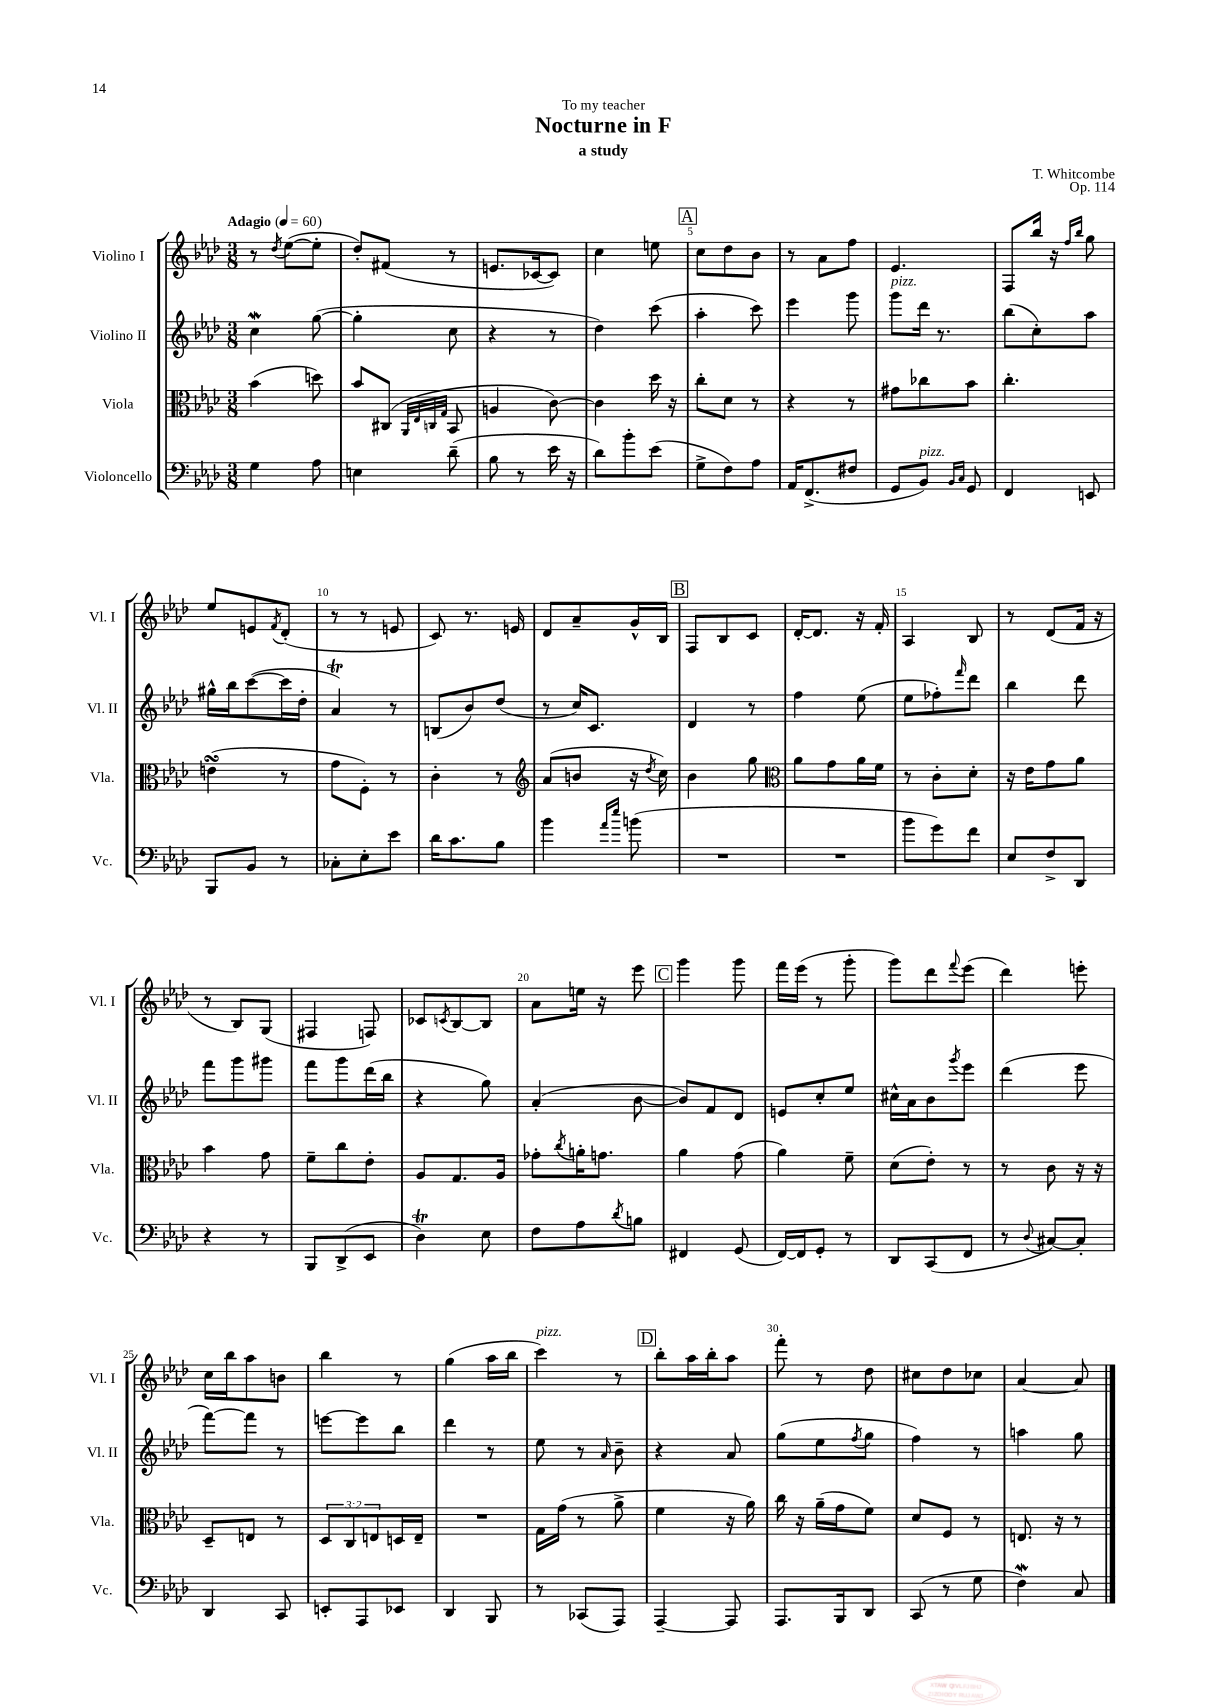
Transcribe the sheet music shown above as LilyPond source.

\header { title = "Nocturne in F" composer = "T. Whitcombe" subtitle = "a study" dedication = "To my teacher" opus = "Op. 114" }
<<
\new StaffGroup <<
\new Staff = "s0" \with { instrumentName = "Violino I" shortInstrumentName = "Vl. I" } {
    \clef treble \key aes \major \numericTimeSignature \time 3/8 \tempo "Adagio" 4 = 60
    r8 \acciaccatura { des''8 } ees''8~( ees''8-. |
    des''8-.) fis'8( r8 |
    e'8. ces'16~ ces'8) |
    c''4 e''8 |
    \mark \markup { \box "A" } c''8 des''8 bes'8 |
    r8 aes'8 f''8 |
    ees'4. |
    f8 bes''16 r16 \grace { f''16 bes''16 } g''8 |
    ees''8 e'8 \acciaccatura { f'8 } des'8-.( |
    r8 r8 e'8 |
    c'8) r8. e'16 |
    des'8 aes'8-- g'16-^ bes16 |
    \mark \markup { \box "B" } f8 bes8 c'8 |
    des'16~-. des'8. r16 f'16-. |
    aes4 bes8 |
    r8 des'8( f'16 r16 |
    r8 bes8) g8( |
    fis4 f8) |
    ces'8 \acciaccatura { c'8 } bes8~ bes8 |
    aes'8 e''16 r16 ees'''8 |
    \mark \markup { \box "C" } g'''4 g'''8 |
    f'''16 ees'''16( r8 g'''8-. |
    g'''8) des'''8 \appoggiatura { f'''8 } ees'''8( |
    des'''4) e'''8-. |
    c''16 bes''16 aes''8 b'8 |
    bes''4 r8 |
    g''4( aes''16 bes''16 |
    c'''4^\markup { \italic "pizz." }) r8 |
    \mark \markup { \box "D" } bes''8-. aes''16 bes''16-. aes''8 |
    f'''8-. r8 des''8 |
    cis''8 des''8 ces''8 |
    aes'4~ aes'8 \bar "|." |
}
\new Staff = "s1" \with { instrumentName = "Violino II" shortInstrumentName = "Vl. II" } {
    \clef treble \key aes \major \numericTimeSignature \time 3/8
    c''4\mordent g''8~( |
    g''4-. c''8 |
    r4 r8 |
    des''4) c'''8( |
    \mark \markup { \box "A" } aes''4-. c'''8) |
    ees'''4 g'''8 |
    g'''8^\markup { \italic "pizz." } des'''16 r8. |
    bes''8( c''8-.) aes''8 |
    gis''16-^ bes''16 c'''8~( c'''16 des''16-. |
    aes'4\trill) r8 |
    b8( bes'8) des''8( |
    r8 c''16) c'8. |
    \mark \markup { \box "B" } des'4 r8 |
    f''4 ees''8( |
    ees''8 fes''8-.) \grace { f'''16 } des'''8 |
    bes''4 des'''8 |
    f'''8 g'''8 gis'''8 |
    f'''8 g'''8 des'''16( bes''16 |
    r4 g''8) |
    aes'4-.( bes'8~ |
    \mark \markup { \box "C" } bes'8) f'8 des'8 |
    e'8 c''8-. ees''8 |
    cis''16-^ aes'16 bes'8 \acciaccatura { g'''8 } ees'''8 |
    des'''4( ees'''8 |
    f'''8~) f'''8 r8 |
    e'''8~ e'''8 bes''8 |
    des'''4 r8 |
    ees''8 r8 \grace { aes'16 } bes'8-- |
    \mark \markup { \box "D" } r4 aes'8 |
    g''8( ees''8 \acciaccatura { f''8 } g''8 |
    f''4) r8 |
    a''4 g''8 \bar "|." |
}
\new Staff = "s2" \with { instrumentName = "Viola" shortInstrumentName = "Vla." } {
    \clef alto \key aes \major \numericTimeSignature \time 3/8 \override Staff.TupletNumber.text = #tuplet-number::calc-fraction-text
    bes'4( d''8) |
    bes'8 cis8( \grace { aes,32 ees32 c32 g32 } bes,8 |
    a4 c'8~) |
    c'4 des''16 r16 |
    \mark \markup { \box "A" } c''8-. des'8 r8 |
    r4 r8 |
    gis'8 ces''8 bes'8 |
    c''4.-. |
    e'4\turn( r8 |
    g'8 f8-.) r8 |
    c'4-. r8 |
    \clef treble aes'8( b'8 r16 \acciaccatura { des''8 } c''16) |
    \mark \markup { \box "B" } bes'4 g''8 |
    \clef alto aes'8 g'8 aes'16 f'16 |
    r8 c'8-. des'8-. |
    r16 ees'16 g'8 aes'8 |
    bes'4 g'8 |
    f'8-- c''8 ees'8-. |
    aes8 g8. aes16 |
    ges'8-. \acciaccatura { c''8 } a'16-. g'8. |
    \mark \markup { \box "C" } aes'4 g'8( |
    aes'4) f'8-- |
    des'8( ees'8-.) r8 |
    r8 c'8 r16 r16 |
    des8-- e8 r8 |
    \tuplet 3/2 { des8 c8 e8 } d16 e16-- |
    R4. |
    g16 g'16( r8 aes'8-> |
    \mark \markup { \box "D" } f'4 r16 aes'16) |
    c''16 r16 aes'16--( g'16 f'8) |
    des'8 f8 r8 |
    e8. r16 r8 \bar "|." |
}
\new Staff = "s3" \with { instrumentName = "Violoncello" shortInstrumentName = "Vc." } {
    \clef bass \key aes \major \numericTimeSignature \time 3/8
    g4 aes8 |
    e4 des'8--( |
    bes8 r8 ees'16 r16 |
    des'8) bes'8-. ees'8( |
    \mark \markup { \box "A" } g8-> f8) aes8 |
    aes,16 f,8.->( fis8 |
    g,8 bes,8^\markup { \italic "pizz." }) \grace { bes,16 c16 } g,8 |
    f,4 e,8 |
    bes,,8 bes,8 r8 |
    ces8-. ees8-. ees'8 |
    des'16 c'8. bes8 |
    bes'4 \grace { aes'16 ees''16 } b'8( |
    \mark \markup { \box "B" } R4. |
    R4. |
    bes'8 g'8) f'8 |
    ees8 f8-> des,8 |
    r4 r8 |
    bes,,8 des,8->( ees,8 |
    des4\trill) ees8 |
    f8 aes8 \acciaccatura { des'8 } b8 |
    \mark \markup { \box "C" } fis,4 g,8( |
    f,16~) f,16 g,8-. r8 |
    des,8 c,8( f,8 |
    r8 \appoggiatura { des8 } cis8~) cis8-. |
    des,4 c,8 |
    e,8-. aes,,8 ees,8 |
    des,4 bes,,8 |
    r8 ces,8( aes,,8) |
    \mark \markup { \box "D" } aes,,4~-- aes,,8 |
    aes,,8. bes,,16 des,8 |
    c,8( r8 g8 |
    f4\mordent) c8 \bar "|." |
}
>>
>>
\layout { \context { \Score \override BarNumber.break-visibility = ##(#f #t #t) barNumberVisibility = #(every-nth-bar-number-visible 5) } }
